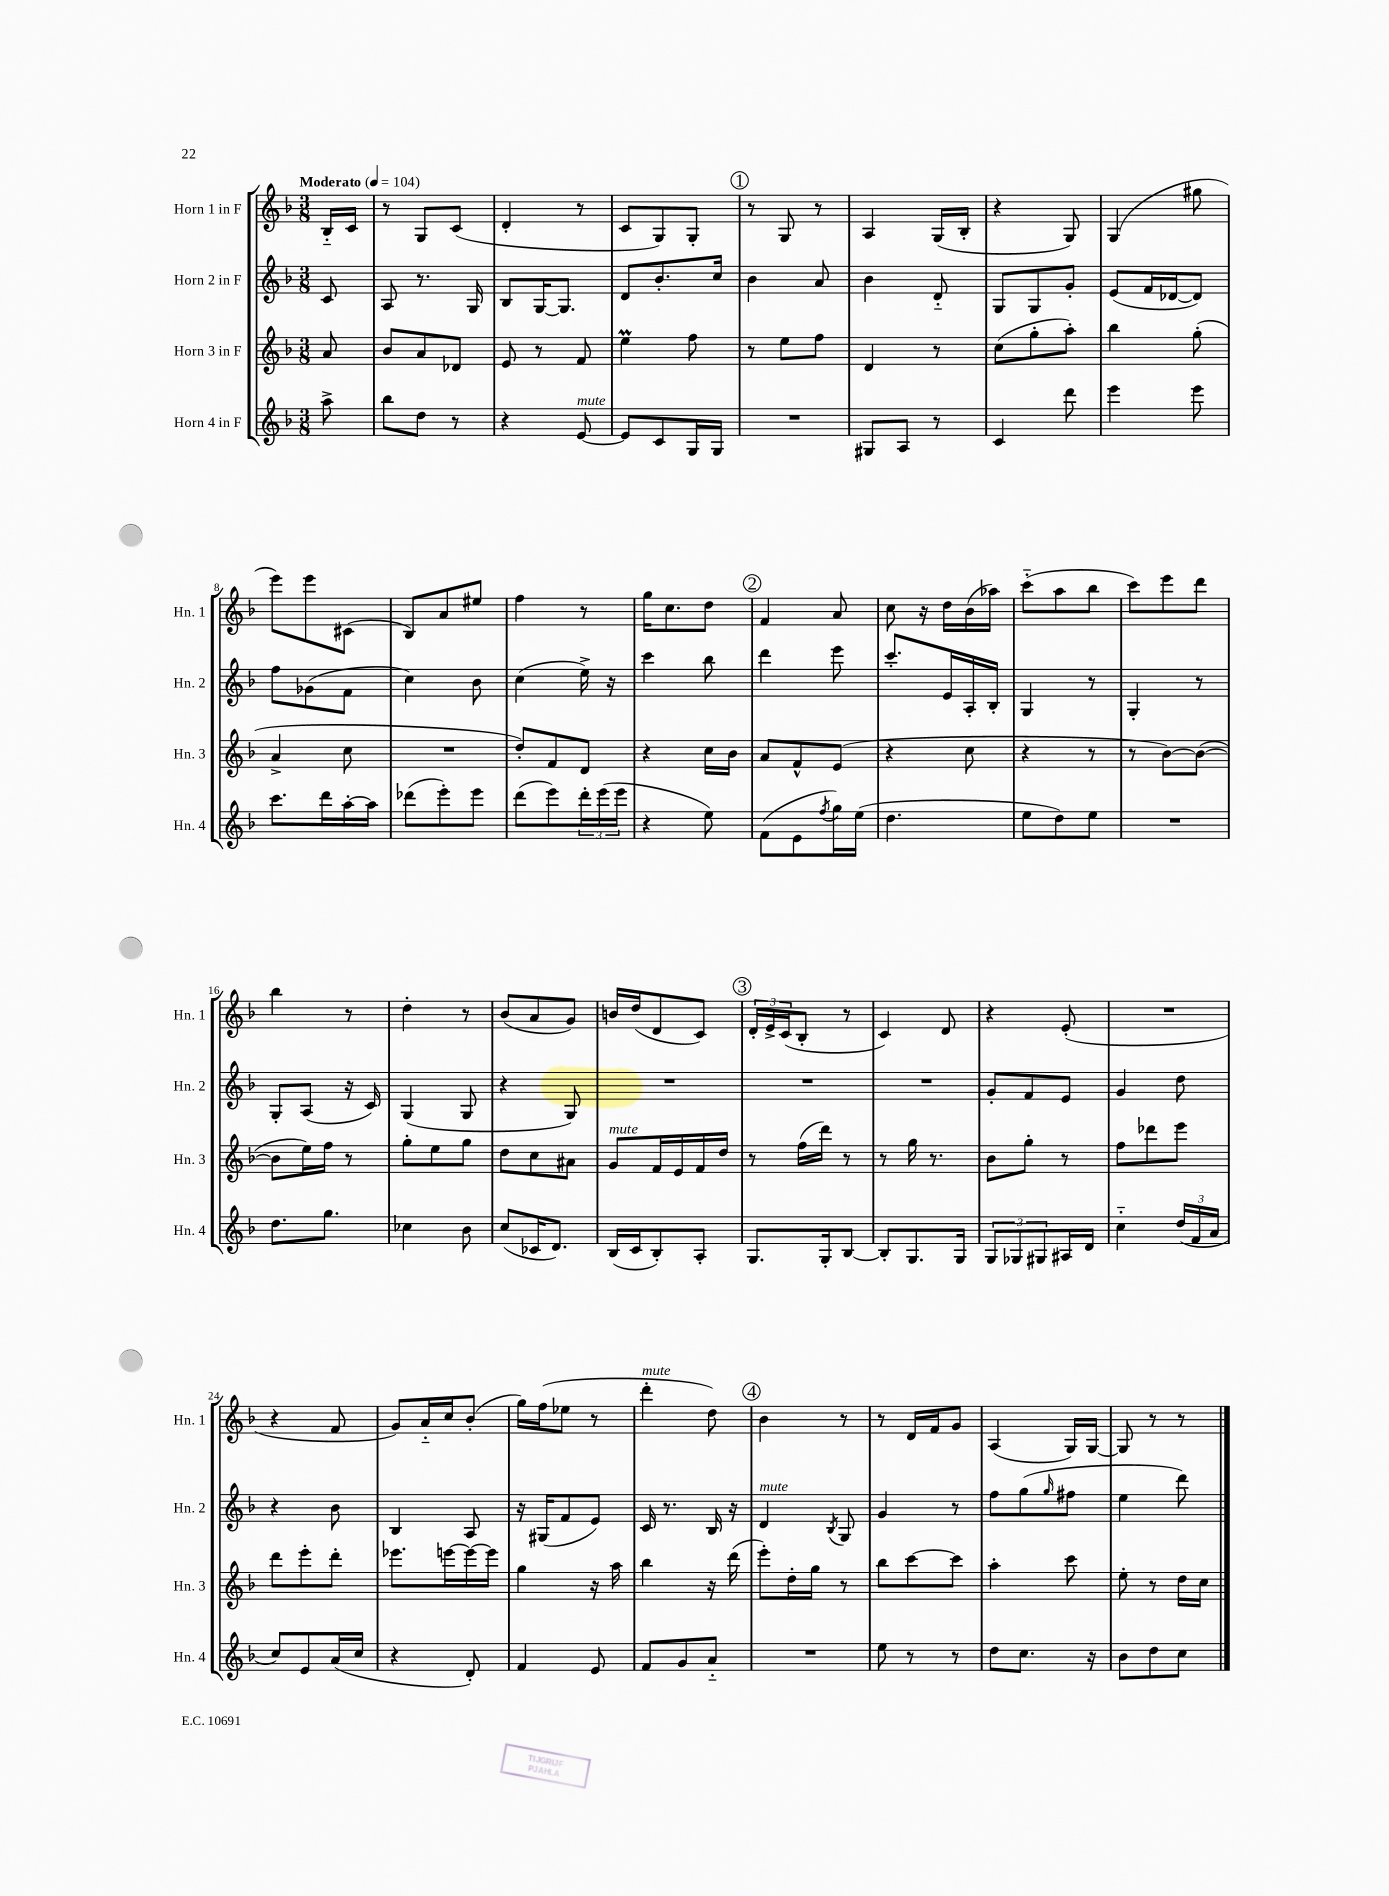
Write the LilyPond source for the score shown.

<<
\new StaffGroup <<
\new Staff = "s0" \with { instrumentName = "Horn 1 in F" shortInstrumentName = "Hn. 1" } {
    \clef treble \key f \major \numericTimeSignature \time 3/8 \partial 8 \tempo "Moderato" 4 = 104
    bes16-_ c'16 |
    r8 g8 c'8( |
    d'4-. r8 |
    c'8 g8) g8-. |
    \mark \markup { \circle "1" } r8 g8 r8 |
    a4 g16( bes16-. |
    r4 g8) |
    g4( gis''8 |
    e'''8) e'''8 cis'8( |
    bes8) a'8 eis''8 |
    f''4 r8 |
    g''16 c''8. d''8 |
    \mark \markup { \circle "2" } f'4 a'8 |
    c''8 r16 d''16 bes'16( aes''16) |
    c'''8-_( a''8 bes''8 |
    c'''8) e'''8 d'''8 |
    bes''4 r8 |
    d''4-. r8 |
    bes'8( a'8 g'8) |
    b'16 d''16( d'8 c'8) |
    \mark \markup { \circle "3" } \tuplet 3/2 { d'16-. e'16-> c'16( } bes8-. r8 |
    c'4) d'8 |
    r4 e'8-.( |
    R4. |
    r4 f'8 |
    g'8) a'16-_ c''16 bes'8-.( |
    g''16) f''16( ees''8 r8 |
    d'''4-.^\markup { \italic "mute" } d''8) |
    \mark \markup { \circle "4" } bes'4 r8 |
    r8 d'16 f'16 g'8 |
    a4( g16) g16~ |
    g8 r8 r8 \bar "|." |
}
\new Staff = "s1" \with { instrumentName = "Horn 2 in F" shortInstrumentName = "Hn. 2" } {
    \clef treble \key f \major \numericTimeSignature \time 3/8 \partial 8
    c'8 |
    a8 r8. g16 |
    bes8 g16~ g8. |
    d'8 bes'8.-. c''16 |
    \mark \markup { \circle "1" } bes'4 a'8 |
    bes'4 d'8-_ |
    g8 g8 g'8-. |
    e'8( f'16 des'16~ des'8) |
    f''8 ges'8( f'8 |
    c''4) bes'8 |
    c''4( e''16->) r16 |
    c'''4 bes''8 |
    \mark \markup { \circle "2" } d'''4 e'''8 |
    c'''8.-. e'16 a16-. bes16-. |
    g4 r8 |
    g4-. r8 |
    g8-. a8( r16 c'16) |
    g4( g8 |
    r4 g8) |
    R4. |
    \mark \markup { \circle "3" } R4. |
    R4. |
    g'8-. f'8 e'8 |
    g'4 d''8 |
    r4 bes'8 |
    bes4 a8 |
    r16 gis16( f'8 e'8) |
    c'16 r8. bes16 r16 |
    \mark \markup { \circle "4" } d'4^\markup { \italic "mute" } \acciaccatura { bes8 } g8 |
    g'4 r8 |
    f''8 g''8( \grace { g''16 } fis''8 |
    e''4 d'''8) \bar "|." |
}
\new Staff = "s2" \with { instrumentName = "Horn 3 in F" shortInstrumentName = "Hn. 3" } {
    \clef treble \key f \major \numericTimeSignature \time 3/8 \partial 8
    a'8 |
    bes'8 a'8 des'8 |
    e'8 r8 f'8 |
    e''4\prall f''8 |
    \mark \markup { \circle "1" } r8 e''8 f''8 |
    d'4 r8 |
    c''8( g''8-. a''8-.) |
    bes''4 g''8-.( |
    a'4-> c''8 |
    R4. |
    d''8-.) f'8 d'8 |
    r4 c''16 bes'16 |
    \mark \markup { \circle "2" } a'8 f'8-^ e'8( |
    r4 c''8 |
    r4 r8 |
    r8 bes'8~) bes'8~( |
    bes'8 e''16) f''16 r8 |
    g''8-. e''8 g''8 |
    d''8 c''8 ais'8 |
    g'8^\markup { \italic "mute" } f'16 e'16 f'16 d''16 |
    \mark \markup { \circle "3" } r8 f''16( d'''16) r8 |
    r8 g''16 r8. |
    bes'8 g''8-. r8 |
    f''8 des'''8 e'''8 |
    d'''8 e'''8-. d'''8-. |
    ees'''8. e'''16~ e'''16~ e'''16 |
    g''4 r16 a''16 |
    bes''4 r16 d'''16( |
    \mark \markup { \circle "4" } e'''8-.) d''16-. g''16 r8 |
    bes''8 c'''8~ c'''8 |
    a''4-. c'''8 |
    e''8-. r8 d''16 c''16 \bar "|." |
}
\new Staff = "s3" \with { instrumentName = "Horn 4 in F" shortInstrumentName = "Hn. 4" } {
    \clef treble \key f \major \numericTimeSignature \time 3/8 \partial 8
    a''8-> |
    bes''8 d''8 r8 |
    r4 e'8~^\markup { \italic "mute" } |
    e'8 c'8 g16 g16 |
    \mark \markup { \circle "1" } R4. |
    gis8 a8 r8 |
    c'4 d'''8 |
    e'''4 e'''8 |
    c'''8. d'''16 a''16~-. a''16 |
    des'''8( e'''8-.) e'''8 |
    d'''8( e'''8) \tuplet 3/2 { d'''16-. e'''16( e'''16 } |
    r4 e''8) |
    \mark \markup { \circle "2" } f'8( e'8 \acciaccatura { f''8 } g''16) e''16( |
    d''4. |
    e''8 d''8) e''8 |
    R4. |
    d''8. g''8. |
    ces''4 bes'8 |
    c''8( ces'16 d'8.) |
    bes16( c'16 bes8-.) a8-. |
    \mark \markup { \circle "3" } g8. g16-. bes8~ |
    bes8-. g8. g16 |
    \tuplet 3/2 { g8 ges8 gis8 } ais16 d'16 |
    c''4-_ \tuplet 3/2 { d''16( f'16 a'16 } |
    c''8) e'8 a'16( c''16 |
    r4 d'8-.) |
    f'4 e'8 |
    f'8 g'8 a'8-_ |
    \mark \markup { \circle "4" } R4. |
    e''8 r8 r8 |
    d''8 c''8. r16 |
    bes'8 d''8 c''8 \bar "|." |
}
>>
>>
